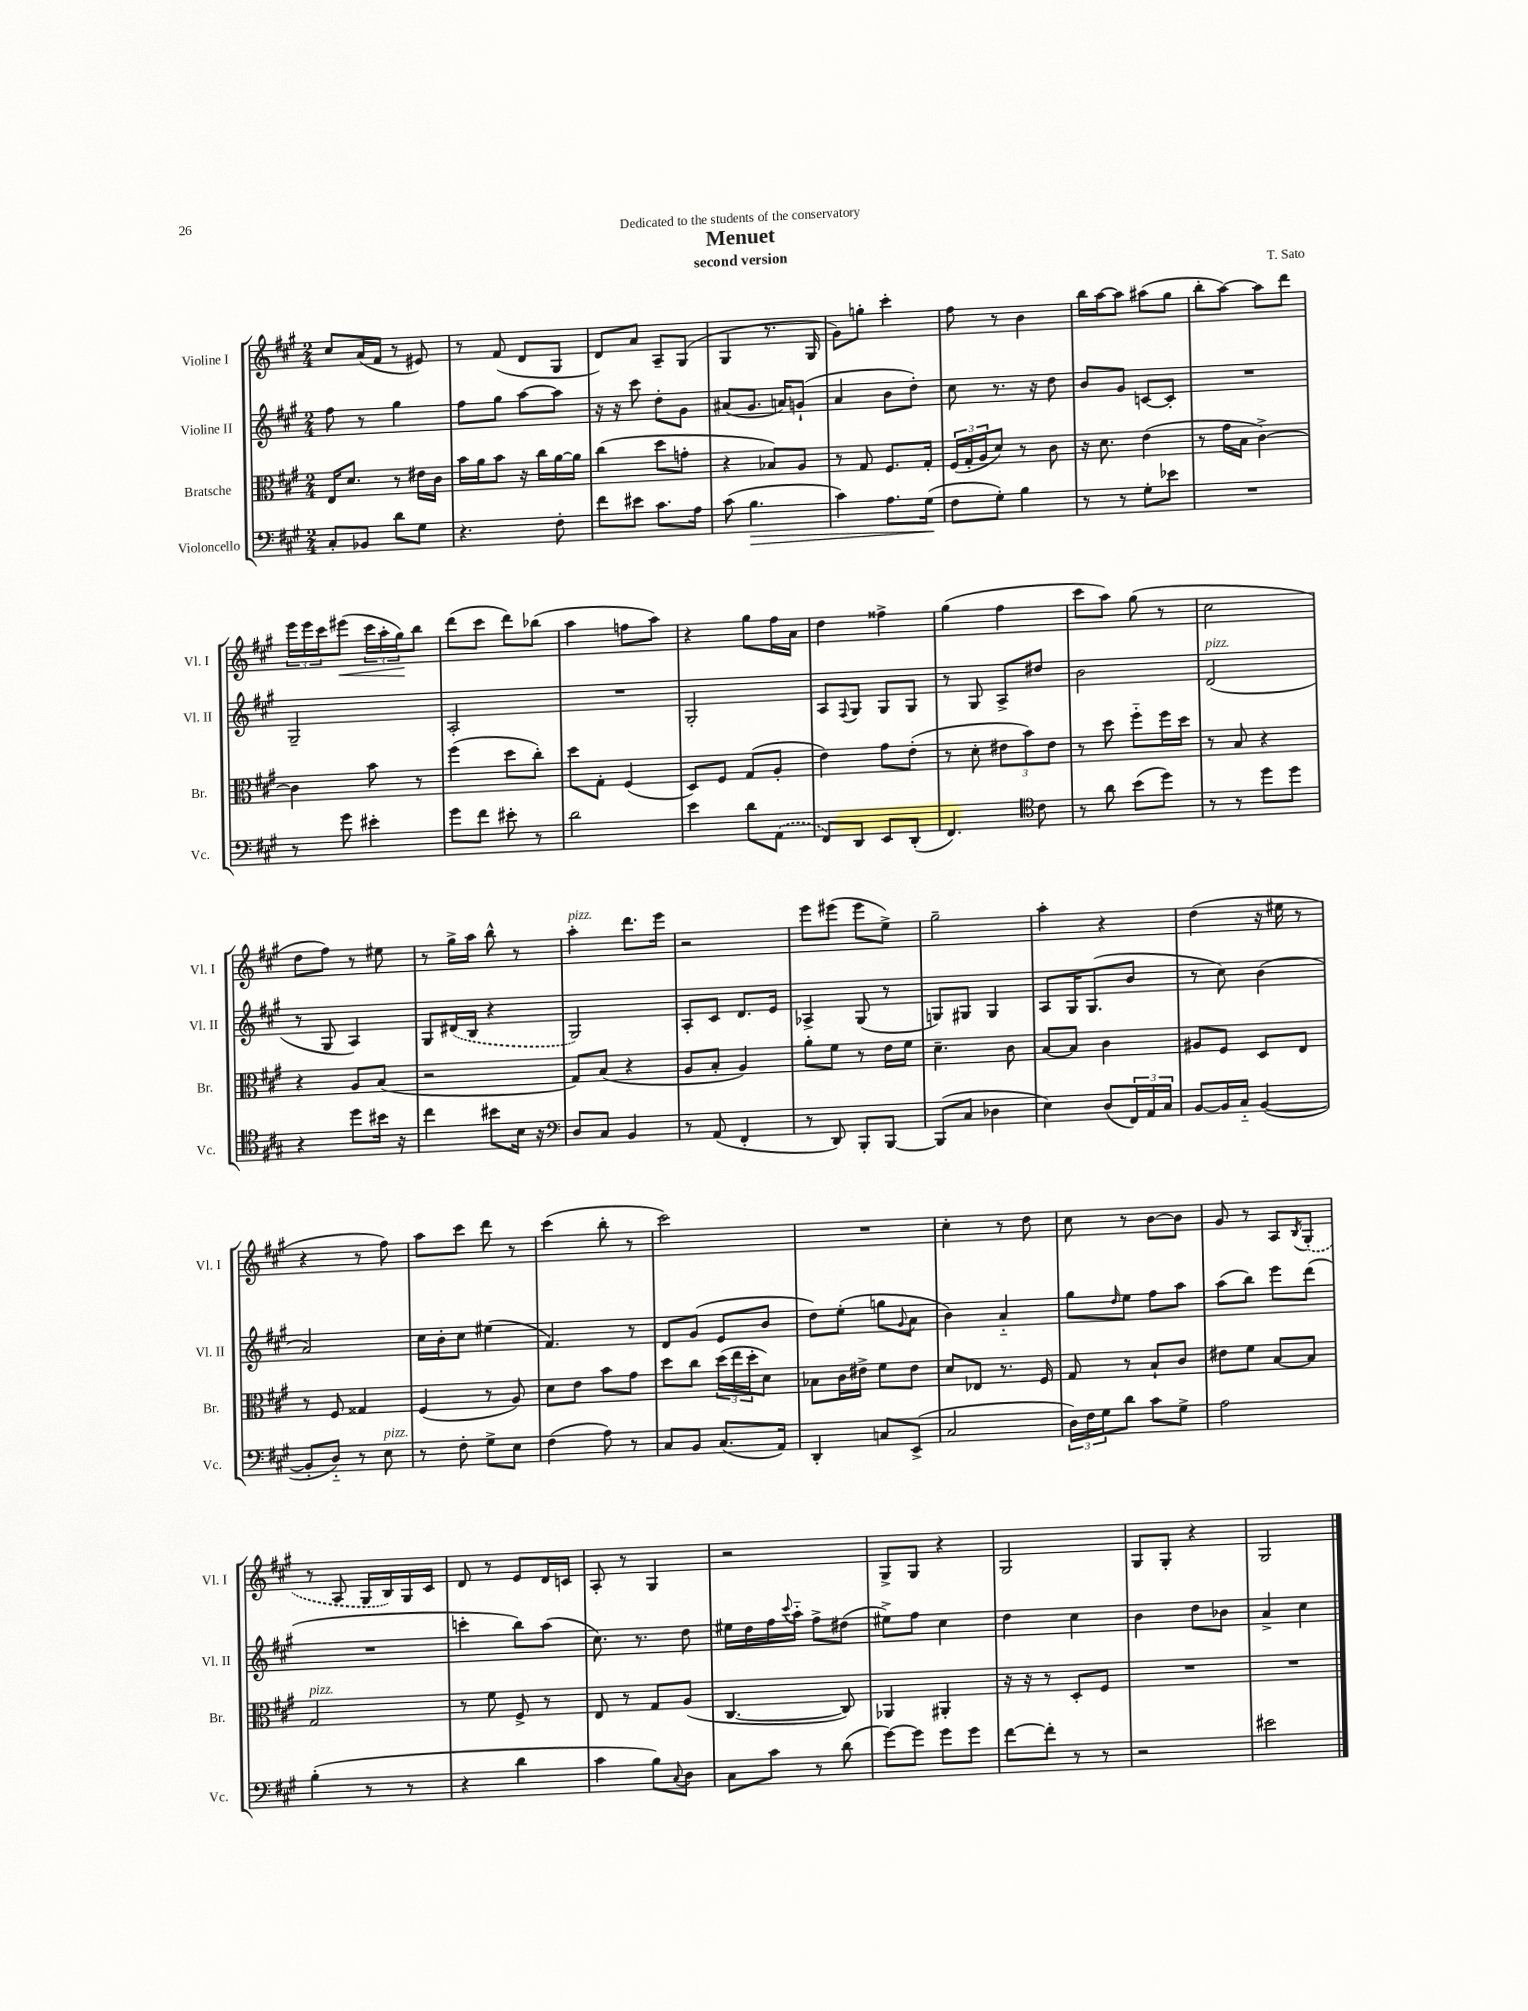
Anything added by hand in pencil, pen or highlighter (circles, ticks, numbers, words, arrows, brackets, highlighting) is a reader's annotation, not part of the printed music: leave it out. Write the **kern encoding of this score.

**kern	**dynam	**kern	**kern	**kern	**dynam
*part4	*part4	*part3	*part2	*part1	*part1
*staff4	*staff4	*staff3	*staff2	*staff1	*staff1
*I"Violoncello	*	*I"Bratsche	*I"Violine II	*I"Violine I	*
*I'Vc.	*	*I'Br.	*I'Vl. II	*I'Vl. I	*
*clefF4	*	*clefC3	*clefG2	*clefG2	*
*k[f#c#g#]	*	*k[f#c#g#]	*k[f#c#g#]	*k[f#c#g#]	*
*M2/4	*	*M2/4	*M2/4	*M2/4	*
=1	=1	=1	=1	=1	=1
8C#'/L	.	16E/KL	8ff#\	8cc#/L	.
.	.	8.d/J	.	.	.
8BB-X/J	.	.	8r	(16a/L	.
.	.	.	.	16f#/JJ	.
8d\L	.	8r	4gg#\	8r	.
8G#\J	.	16e#X\LL	.	8e#X/)	.
.	.	16c#\JJ	.	.	.
=2	=2	=2	=2	=2	=2
4.r	.	16b\LL	8ff#\L	8r	.
.	.	16a\J	.	.	.
.	.	8b\J	8gg#\J	(8f#/	.
.	.	16r	[8aa\L	8d/L	.
.	.	16cc#\LL	.	.	.
8F#'\	.	[16a\	8aa\J]	8G#/J	.
.	.	16a\JJ]	.	.	.
=3	=3	=3	=3	=3	=3
8f#\L	.	(4cc#\	16r	8d/L)	.
.	.	.	16r	.	.
8e#X\J	.	.	8ccc#\	8a/J	.
8.c#\L	.	8dd\L	8dd'\L	8A~/L	.
.	.	8gn'\J	8g#\J	(8G#/J	.
16A\Jk	.	.	.	.	.
=4	=4	=4	=4	=4	=4
(8c#\	.	4r	(8a#X/L	4G#/	.
!	!LO:HP:b	!	!	!	!
4.B\	>	.	8.g#/J	.	.
.	.	8B-X/L)	.	8.r	.
.	.	.	16an/KL)	.	.
.	.	8A/J	(8gn`/J	.	.
.	.	.	.	16G#/	.
=5	=5	=5	=5	=5	=5
4c#\)	.	8r	4a/	8g#\L)	.
.	.	8G#/	.	8ggn'\J	.
8.A\L	.	8.F#/L	8b\L	4ccc#'\	.
.	.	.	8dd'\J)	.	.
(16G#\Jk	.	16G#'/Jk	.	.	.
.	]	.	.	.	.
=6	=6	=6	=6	=6	=6
8F#\L	.	(24F#/LL	8cc#\	8ff#\	.
.	.	24G#'/	.	.	.
.	.	24A/J	.	.	.
8G#'\J)	.	8d/J)	8.r	8r	.
4B\	.	8r	.	4b\	.
.	.	.	16r	.	.
.	.	8c#\	8dd\	.	.
=7	=7	=7	=7	=7	=7
8r	.	16r	8b/L	16bb\LL	.
.	.	8.d\	.	[16aa\J	.
8r	.	.	8g#/J	8aa\J]	.
8G#'\L	.	(4e\	[8cn/L	(8aa#X\L	.
8e-X\J	.	.	8c'/J]	8gg#\J	.
=8	=8	=8	=8	=8	=8
2r	.	8r	2r	8bb'\L	.
.	.	16g#\LL	.	[8aa\J)	.
.	.	16B\JJ	.	.	.
.	.	[4c#^\)	.	8aa\L]	.
.	.	.	.	8ddd\J	.
!!LO:LB:g=z
=9	=9	=9	=9	=9	=9
8r	.	4c#\]	2G#~/	24eee\LL	.
.	.	.	.	24eee\	.
.	.	.	.	24ccc#\J	.
!	!	!	!	!	!LO:HP:b
8g#\	.	.	.	(8eee#X\J	<
4e#X'\	.	8b\	.	24ccc#\LL	.
.	.	.	.	24aa'\	.
.	.	.	.	24gg#\J)	.
.	.	8r	.	8bb\J	[
=10	=10	=10	=10	=10	=10
8g#\L	.	(4ff#\	2A'/	(8ddd\L	.
8f#\J	.	.	.	8ccc#\J	.
8e#X'\	.	8dd\L	.	8ddd\L)	.
8r	.	8cc#'\J)	.	(8bb-X\J	.
=11	=11	=11	=11	=11	=11
2d\	.	8dd\L	2r	4aa\	.
.	.	8G#'\J	.	.	.
.	.	(4F#/	.	8ffn\L	.
.	.	.	.	8aa\J)	.
=12	=12	=12	=12	=12	=12
4e\	.	8D/L)	2G#'/	4r	.
.	.	8F#/J	.	.	.
8d\L	.	(8G#/L	.	8gg#\L	.
(8AA\J	.	8A'/J	.	16ff#\L	.
.	.	.	.	16a\JJ	.
=13	=13	=13	=13	=13	=13
8FF#/L)	.	4e\)	8A/L	4dd\	.
.	.	.	8qqF#/	.	.
8DD/J	.	.	8G#/J	.	.
8EE/L	.	8g#\L	8G#/L	4ff##X^\	.
(8DD'/J	.	(8e'\J	8G#/J	.	.
=14	=14	=14	=14	=14	=14
4.FF#/)	.	8r	8r	(4gg#\	.
.	.	8d'\	8G#/	.	.
.	.	12e#X\L	8A^/L	4ff#\	.
.	.	12b\)	.	.	.
*clefC4	*	*	*	*	*
8c#\	.	.	8dd#X/J	.	.
.	.	12e#\J	.	.	.
=15	=15	=15	=15	=15	=15
8r	.	8r	2b\	8ccc#\L	.
8a\	.	8dd\	.	8aa\J)	.
(8b\L	.	8ff#\L	.	(8gg#\	.
8dd\J)	.	16ff#\L	.	8r	.
.	.	16dd\JJ	.	.	.
=16	=16	=16	=16	=16	=16
!	!	!	!LO:TX:a:i:t=pizz.	!	!
8r	.	8r	(2d/	2cc#\	.
8r	.	8B/	.	.	.
8dd\L	.	4r	.	.	.
8dd\J	.	.	.	.	.
!!LO:LB:g=z
=17	=17	=17	=17	=17	=17
4r	.	4r	8r	8dd\L	.
.	.	.	8G#/	8ff#\J)	.
8dd\L	.	8A/L	4A/)	8r	.
16b#X\Jk	.	(8B/J	.	8ee#X\	.
16r	.	.	.	.	.
=18	=18	=18	=18	=18	=18
4cc#\	.	2r	8G#/L	8r	.
.	.	.	(16d#X/L	16gg#^\LL	.
.	.	.	16B/JJ	16aa\JJ	.
8b#X\L	.	.	4r	8bb^^\	.
16B\Jk	.	.	.	8r	.
16r	.	.	.	.	.
=19	=19	=19	=19	=19	=19
*clefF4	*	*	*	*	*
!	!	!	!	!LO:TX:a:i:t=pizz.	!
8D/L	.	8G#/L)	2G#/)	4aa'\	.
8C#/J	.	(8B/J	.	.	.
4BB/	.	4r	.	8.ddd\L	.
.	.	.	.	16eee\Jk	.
=20	=20	=20	=20	=20	=20
8r	.	8A/L	8A'/L	2r	.
(8AA/	.	8B'/J	8c#/J	.	.
4FF#'/	.	4A/)	8.d/L	.	.
.	.	.	16e/Jk	.	.
=21	=21	=21	=21	=21	=21
8r	.	8a'\L	4A-X^/	8eee\L	.
8DD/)	.	8f#\J	.	(8eee#X\J	.
8BBB'/L	.	8r	(8G#/	8eee#\L	.
[8BBB/J	.	16e\LL	8r	8ee^\J)	.
.	.	16f#\JJ	.	.	.
=22	=22	=22	=22	=22	=22
(8BBB/L]	.	4.d~\	8Gn/L)	2gg#~\	.
8C#/J	.	.	8G#X/J	.	.
4D-X\	.	.	4G#/	.	.
.	.	8c#\	.	.	.
=23	=23	=23	=23	=23	=23
4E\)	.	[8B/L	8A/L	4aa'\	.
.	.	8B/J]	16G#/K	.	.
.	.	.	(8.G#/	.	.
(8D/L	.	4c#\	.	4r	.
24FF#/L)	.	.	8b/J	.	.
24AA/	.	.	.	.	.
24C#/JJ	.	.	.	.	.
=24	=24	=24	=24	=24	=24
[8BB/L	.	8A#X/L	8r	(4dd\	.
16BB/L]	.	8F#/J	8cc#\)	.	.
16C#/JJ	.	.	.	.	.
([4BB/	.	8D/L	(4b\	16r	.
.	.	.	.	16ee#X\	.
.	.	8E/J	.	8r	.
!!LO:LB:g=z
=25	=25	=25	=25	=25	=25
8BB'/L]	.	8r	2a/)	4r	.
8D/J)	.	8F#/	.	.	.
8r	.	4G##X/	.	8r	.
!LO:TX:a:i:t=pizz.	!	!	!	!	!
8E\	.	.	.	8ff#\)	.
=26	=26	=26	=26	=26	=26
8r	.	(4F#/	16cc#\LL	8aa\L	.
.	.	.	16b'\J	.	.
8F#'\	.	.	8cc#\J	8ccc#\J	.
8G#^\L	.	8r	(4ee#X\	8ddd\	.
8E\J	.	8A/)	.	8r	.
=27	=27	=27	=27	=27	=27
(4F#\	.	8d\L	4.f#/)	(4ccc#\	.
.	.	8e\J	.	.	.
8A\)	.	8b\L	.	8bb'\	.
8r	.	8g#\J	8r	8r	.
=28	=28	=28	=28	=28	=28
8C#/L	.	8dd\L	8d/L	2ccc#\)	.
8BB/J	.	8cc#\J	(8g#/J	.	.
(8.C#/L	.	(24dd\LL	8e/L	.	.
.	.	24ee\	.	.	.
.	.	24dd'\J	.	.	.
.	.	8d\J)	8b/J	.	.
16AA/Jk)	.	.	.	.	.
=29	=29	=29	=29	=29	=29
4DD'/	.	8B-X\L	8dd\L)	2r	.
.	.	16c#\L	(8ee'\J	.	.
.	.	16e#X^\JJ	.	.	.
8Cn/L	.	8f#\L	8ggn\L	.	.
.	.	.	8qqg#/	.	.
(8EE^/J	.	8e#\J	8a\J	.	.
=30	=30	=30	=30	=30	=30
2C#/	.	8d/L	4b\)	4cc#'\	.
.	.	8E-X/J	.	.	.
.	.	8.r	4a/	8r	.
.	.	.	.	8dd\	.
.	.	16F#/	.	.	.
=31	=31	=31	=31	=31	=31
24D\LL)	.	8G#/	8gg#\L	8cc#\	.
24F#\	.	.	.	.	.
24G#\J	.	.	.	.	.
.	.	.	16qqdd/	.	.
8d\J	.	8r	8ee\J	8r	.
8c#\L	.	8B`/L	8ff#\L	[8b\L	.
8G#^\J	.	8c#/J	8aa\J	8b\J]	.
=32	=32	=32	=32	=32	=32
2A\	.	8e#X\L	(8aa\L	8g#/	.
.	.	8f#\J	8bb\J)	8r	.
.	.	[8B/L	8eee\L	8A/L	.
.	.	.	.	8qB/	.
.	.	8B/J]	(8ddd\J	(8G#'/J	.
!!LO:LB:g=z
=33	=33	=33	=33	=33	=33
!	!	!LO:TX:a:i:t=pizz.	!	!	!
(4B'\	.	2G#/	2r	8r	.
.	.	.	.	8A/	.
8r	.	.	.	16G#/LL	.
.	.	.	.	16B/)	.
8r	.	.	.	16G#/	.
.	.	.	.	16c#/JJ	.
=34	=34	=34	=34	=34	=34
4r	.	8r	4cccn'\	8d/	.
.	.	8f#\	.	8r	.
4d\	.	8F#^/	8bb\L)	8e/L	.
.	.	8r	(8aa\J	16d/L	.
.	.	.	.	16cn/JJ	.
=35	=35	=35	=35	=35	=35
4c#\	.	8E/	8.cc#\)	8A'/	.
.	.	8r	.	8r	.
.	.	.	8.r	.	.
8B\L)	.	8G#/L	.	4G#/	.
8qqC#/	.	.	.	.	.
8D\J	.	(8A/J	8dd\	.	.
=36	=36	=36	=36	=36	=36
8C#\L	.	[4.C#/	16ee#X\LL	2r	.
.	.	.	16dd\	.	.
8c#\J	.	.	16ff#\	.	.
.	.	.	8qqccc#/	.	.
.	.	.	16aa\JJ	.	.
8r	.	.	8ff#^\L	.	.
(8d\	.	8C#/])	(8dd#X\J	.	.
=37	=37	=37	=37	=37	=37
[8g#\L)	.	4AA-X/	8ee#X^\L)	8G#^/L	.
8g#\J]	.	.	8ff#\J	8G#/J	.
8g#\L	.	4AA#X'/	4cc#\	4r	.
8g#\J	.	.	.	.	.
=38	=38	=38	=38	=38	=38
[8f#\L	.	16r	4dd\	2G#/	.
.	.	16r	.	.	.
8f#'\J]	.	8r	.	.	.
8r	.	8D'/L	4cc#\	.	.
8r	.	8F#/J	.	.	.
=39	=39	=39	=39	=39	=39
2r	.	2r	4b\	8G#/L	.
.	.	.	.	8G#'/J	.
.	.	.	8dd\L	4r	.
.	.	.	8b-X\J	.	.
=40	=40	=40	=40	=40	=40
2e#X\	.	2r	4a^/	2G#/	.
.	.	.	4cc#\	.	.
==	==	==	==	==	==
*-	*-	*-	*-	*-	*-
